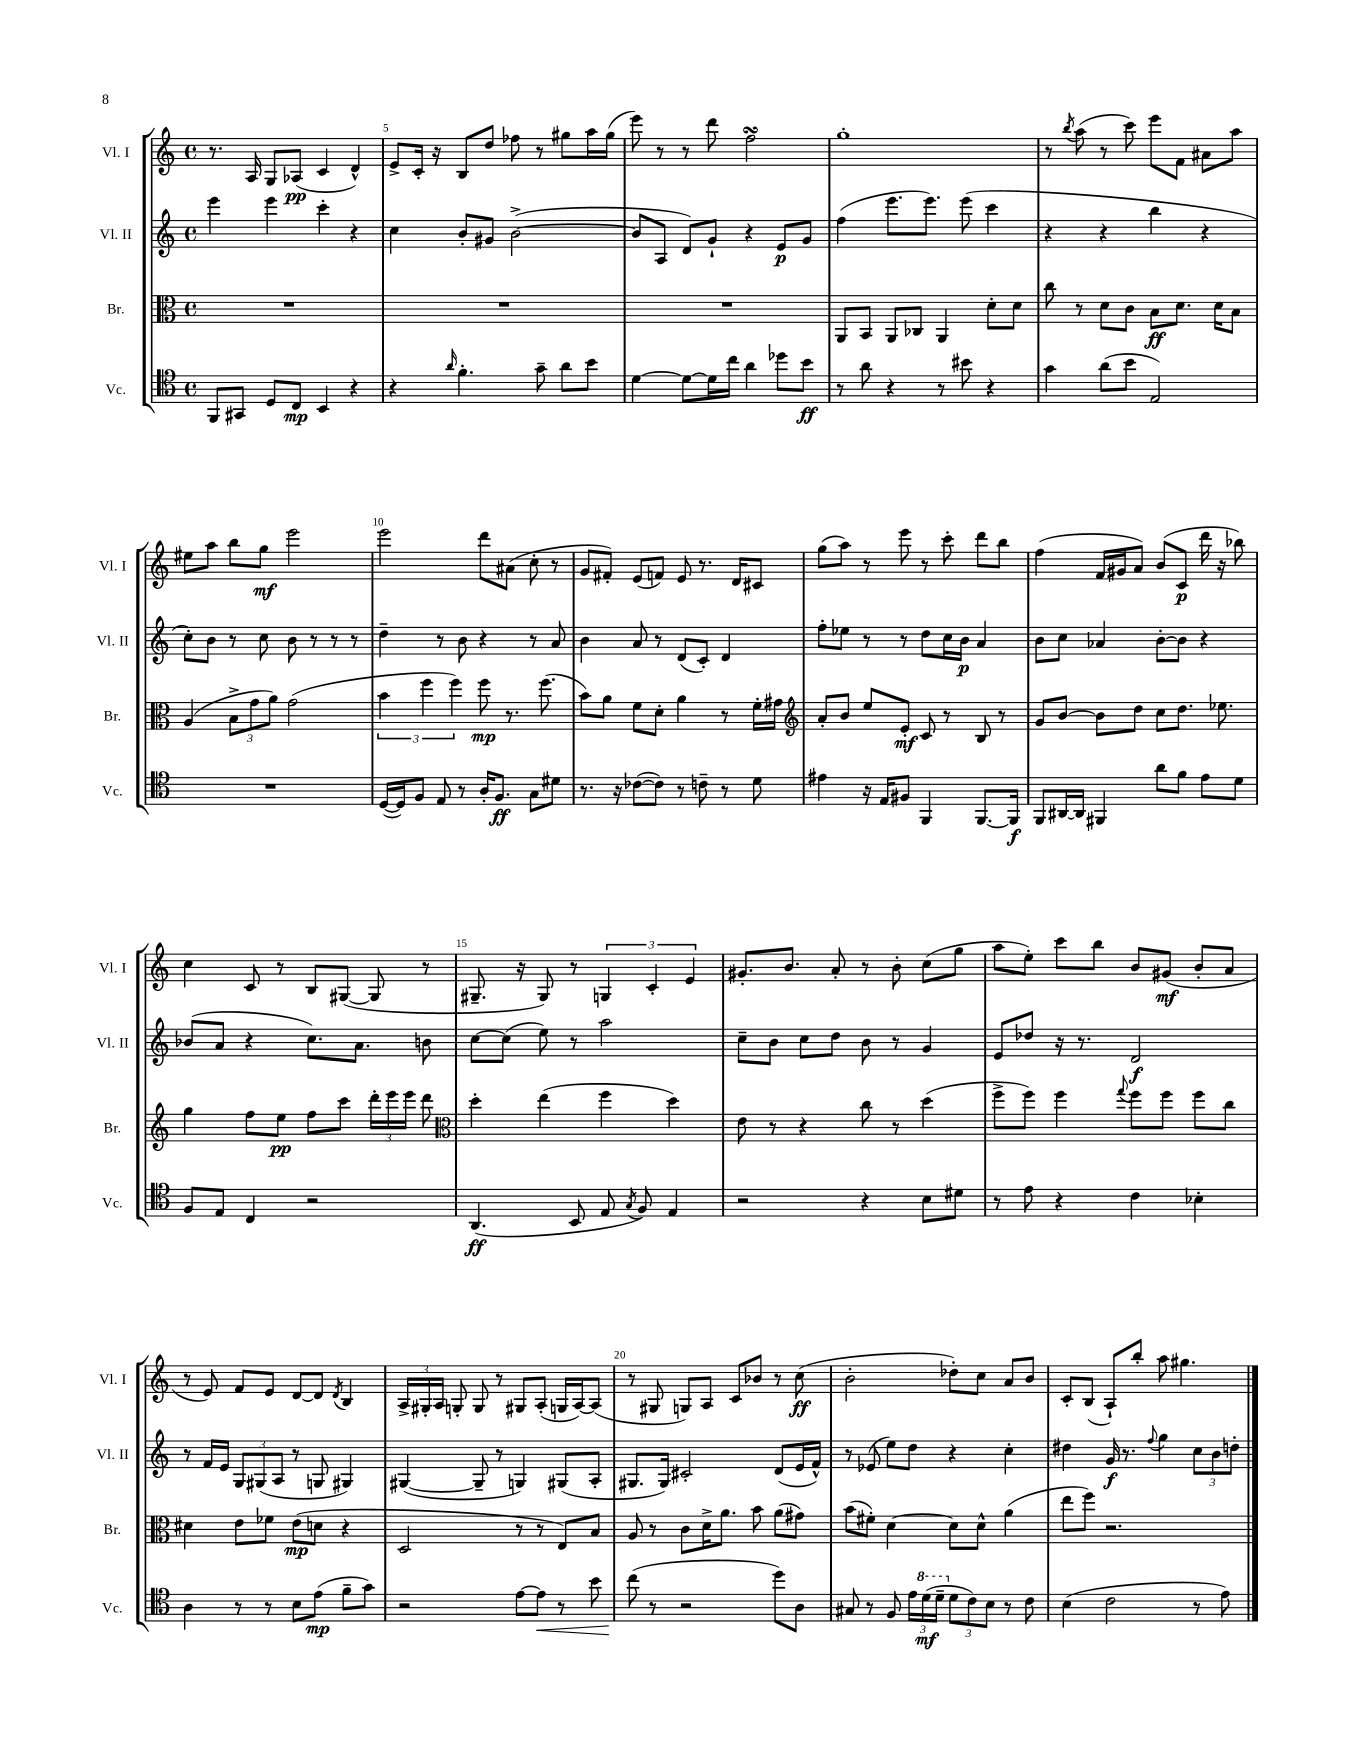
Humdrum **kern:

**kern	**dynam	**kern	**dynam	**kern	**dynam	**kern	**dynam
*part4	*part4	*part3	*part3	*part2	*part2	*part1	*part1
*staff4	*staff4	*staff3	*staff3	*staff2	*staff2	*staff1	*staff1
*I"Vc.	*	*I"Br.	*	*I"Vl. II	*	*I"Vl. I	*
*I'Vc.	*	*I'Br.	*	*I'Vl. II	*	*I'Vl. I	*
*clefC4	*	*clefC3	*	*clefG2	*	*clefG2	*
*k[]	*	*k[]	*	*k[]	*	*k[]	*
*M4/4	*	*M4/4	*	*M4/4	*	*M4/4	*
*met(c)	*	*met(c)	*	*met(c)	*	*met(c)	*
=4	=4	=4	=4	=4	=4	=4	=4
8FF/L	.	1r	.	4eee\	.	8.r	.
8GG#X/J	.	.	.	.	.	.	.
.	.	.	.	.	.	16A/	.
8D/L	.	.	.	4eee\	.	8G/L	.
8C/J	mp	.	.	.	.	(8A-X/J	pp
4BB/	.	.	.	4ccc'\	.	4c/	.
4r	.	.	.	4r	.	4d^^/)	.
=5	=5	=5	=5	=5	=5	=5	=5
4r	.	1r	.	4cc\	.	8e^/L	.
.	.	.	.	.	.	16c'/Jk	.
.	.	.	.	.	.	16r	.
16qqa/	.	.	.	.	.	.	.
4.f'\	.	.	.	8b'/L	.	8B/L	.
.	.	.	.	8g#X/J	.	8dd/J	.
.	.	.	.	([2b^\	.	8ff-X\	.
8g~\	.	.	.	.	.	8r	.
8a\L	.	.	.	.	.	8gg#X\L	.
8b\J	.	.	.	.	.	16aa\L	.
.	.	.	.	.	.	(16gg#\JJ	.
=6	=6	=6	=6	=6	=6	=6	=6
[4d\	.	1r	.	8b/L]	.	8eee\)	.
.	.	.	.	8A/J	.	8r	.
8d\L_	.	.	.	8d/L)	.	8r	.
16d\L]	.	.	.	8g`/J	.	8ddd\	.
16cc\JJ	.	.	.	.	.	.	.
4a\	.	.	.	4r	.	2ffsSSs\	.
8dd-X\L	.	.	.	8e/L	p	.	.
8b\J	ff	.	.	8g/J	.	.	.
=7	=7	=7	=7	=7	=7	=7	=7
8r	.	8AA/L	.	(4ff\	.	1gg'	.
8a\	.	8BB/J	.	.	.	.	.
4r	.	8AA/L	.	8.eee\L	.	.	.
.	.	8C-X/J	.	.	.	.	.
.	.	.	.	8.eee\J)	.	.	.
8r	.	4AA/	.	.	.	.	.
8b#X\	.	.	.	(8eee\	.	.	.
4r	.	8d'\L	.	4ccc\	.	.	.
.	.	8d\J	.	.	.	.	.
=8	=8	=8	=8	=8	=8	=8	=8
4g\	.	8cc\	.	4r	.	8r	.
.	.	.	.	.	.	8qbb/	.
.	.	8r	.	.	.	(8aa\	.
(8a\L	.	8d\L	.	4r	.	8r	.
8b\J	.	8c\J	.	.	.	8ccc\)	.
2E/)	.	8B\L	ff	4bb\	.	8eee\L	.
.	.	8.d\J	.	.	.	8f\J	.
.	.	.	.	4r	.	8a#X\L	.
.	.	16d\KL	.	.	.	.	.
.	.	8B\J	.	.	.	8aa\J	.
!!LO:LB:g=z
=9	=9	=9	=9	=9	=9	=9	=9
1r	.	(4A/	.	8cc'\L)	.	8ee#X\L	.
.	.	.	.	8b\J	.	8aa\J	.
.	.	12B^\L	.	8r	.	8bb\L	.
.	.	12g\	.	.	.	.	.
.	.	.	.	8cc\	.	8gg\J	mf
.	.	12a\J)	.	.	.	.	.
.	.	(2g\	.	8b\	.	2eee\	.
.	.	.	.	8r	.	.	.
.	.	.	.	8r	.	.	.
.	.	.	.	8r	.	.	.
=10	=10	=10	=10	=10	=10	=10	=10
([16D/LL	.	6b\	.	4dd~\	.	2eee\	.
16D/J])	.	.	.	.	.	.	.
8F/J	.	.	.	.	.	.	.
.	.	6ff\	.	.	.	.	.
8E/	.	.	.	8r	.	.	.
.	.	6ff\)	.	.	.	.	.
8r	.	.	.	8b\	.	.	.
16A'/KL	.	8ff\	mp	4r	.	8ddd\L	.
8.F/J	ff	.	.	.	.	.	.
.	.	8.r	.	.	.	(8a#X\J	.
8G\L	.	.	.	8r	.	8cc'\	.
.	.	(8.ff\	.	.	.	.	.
8d#X\J	.	.	.	8a/	.	8r	.
=11	=11	=11	=11	=11	=11	=11	=11
8.r	.	8b\L)	.	4b\	.	8g/L	.
.	.	8a\J	.	.	.	8f#X'/J)	.
16r	.	.	.	.	.	.	.
([8c-X\L	.	8f\L	.	8a/	.	(8e/L	.
8c-\J])	.	8d'\J	.	8r	.	8fn/J)	.
8r	.	4a\	.	(8d/L	.	8e/	.
8cn~\	.	.	.	8c'/J)	.	8.r	.
8r	.	8r	.	4d/	.	.	.
.	.	.	.	.	.	16d/KL	.
8d\	.	16f'\LL	.	.	.	8c#X/J	.
.	.	16g#X\JJ	.	.	.	.	.
=12	=12	=12	=12	=12	=12	=12	=12
*	*	*clefG2	*	*	*	*	*
4e#X\	.	8a'/L	.	8ff'\L	.	(8gg\L	.
.	.	8b/J	.	8ee-X\J	.	8aa\J)	.
16r	.	8ee/L	.	8r	.	8r	.
16E/KL	.	.	.	.	.	.	.
8F#X/J	.	8e'/J	mf	8r	.	8eee\	.
4FF/	.	8c/	.	8dd\L	.	8r	.
.	.	8r	.	16cc\L	.	8ccc'\	.
.	.	.	.	16b\JJ	p	.	.
[8.FF/L	.	8B/	.	4a/	.	8ddd\L	.
.	.	8r	.	.	.	8bb\J	.
16FF/Jk]	f	.	.	.	.	.	.
=13	=13	=13	=13	=13	=13	=13	=13
8FF/L	.	8g/L	.	8b\L	.	(4ff\	.
[16AA#X/L	.	[8b/J	.	8cc\J	.	.	.
16AA#/JJ]	.	.	.	.	.	.	.
4FF#X/	.	8b\L]	.	4a-X/	.	16f/LL	.
.	.	.	.	.	.	16g#X/J	.
.	.	8dd\J	.	.	.	8a/J)	.
8a\L	.	8cc\L	.	[8b'\L	.	(8b/L	.
8f\J	.	8.dd\J	.	8b\J]	.	8c/J	p
8e\L	.	.	.	4r	.	16ddd\	.
.	.	8.ee-X\	.	.	.	16r	.
8d\J	.	.	.	.	.	8bb-X\)	.
!!LO:LB:g=z
=14	=14	=14	=14	=14	=14	=14	=14
8F/L	.	4gg\	.	(8b-X/L	.	4cc\	.
8E/J	.	.	.	8a/J	.	.	.
4C/	.	8ff\L	.	4r	.	8c/	.
.	.	8ee\J	pp	.	.	8r	.
2r	.	8ff\L	.	8.cc\L)	.	8B/L	.
.	.	8ccc\J	.	.	.	([8G#X/J	.
.	.	.	.	8.a\J	.	.	.
.	.	24ddd'\LL	.	.	.	8G#/]	.
.	.	24eee\	.	.	.	.	.
.	.	24eee\JJ	.	.	.	.	.
.	.	8ddd\	.	8bn\	.	8r	.
=15	=15	=15	=15	=15	=15	=15	=15
*	*	*clefC3	*	*	*	*	*
(4.AA/	ff	4dd'\	.	[8cc\L	.	8.G#X~/	.
.	.	.	.	(8cc\J]	.	.	.
.	.	.	.	.	.	16r	.
.	.	(4ee\	.	8ee\)	.	8G#/)	.
8BB/	.	.	.	8r	.	8r	.
8E/	.	4ff\	.	2aa\	.	6Gn/	.
8qG/	.	.	.	.	.	.	.
8F/)	.	.	.	.	.	.	.
.	.	.	.	.	.	6c'/	.
4E/	.	4dd\)	.	.	.	.	.
.	.	.	.	.	.	6e/	.
=16	=16	=16	=16	=16	=16	=16	=16
2r	.	8e\	.	8cc~\L	.	8.g#X'/L	.
.	.	8r	.	8b\J	.	.	.
.	.	.	.	.	.	8.b/J	.
.	.	4r	.	8cc\L	.	.	.
.	.	.	.	8dd\J	.	8a'/	.
4r	.	8cc\	.	8b\	.	8r	.
.	.	8r	.	8r	.	8b'\	.
8B\L	.	(4dd\	.	4g/	.	(8cc\L	.
8d#X\J	.	.	.	.	.	8gg\J	.
=17	=17	=17	=17	=17	=17	=17	=17
8r	.	8ff^\L	.	8e/L	.	8aa\L	.
8e\	.	8ff\J)	.	8dd-X/J	.	8ee'\J)	.
4r	.	4ff\	.	16r	.	8ccc\L	.
.	.	.	.	8.r	.	.	.
.	.	.	.	.	.	8bb\J	.
.	.	8qqgg/	.	.	.	.	.
4c\	.	8ff\L	.	2d/	f	8b/L	.
.	.	8ff\J	.	.	.	(8g#X/J	mf
4B-X'\	.	8ff\L	.	.	.	8b'/L	.
.	.	8cc\J	.	.	.	8a/J	.
!!LO:LB:g=z
=18	=18	=18	=18	=18	=18	=18	=18
4A\	.	4d#X\	.	8r	.	8r	.
.	.	.	.	16f/LL	.	8e/)	.
.	.	.	.	16e/JJ	.	.	.
8r	.	8e\L	.	12G/L	.	8f/L	.
.	.	.	.	(12G#X/	.	.	.
8r	.	8f-X\J	.	.	.	8e/J	.
.	.	.	.	12A/J	.	.	.
8B\L	.	(8e\L	mp	8r	.	[8d/L	.
(8e\J	mp	8dn\J	.	8Gn/	.	8d/J]	.
.	.	.	.	.	.	8qd/	.
8f~\L	.	4r	.	4G#X/)	.	4B/	.
8g\J)	.	.	.	.	.	.	.
=19	=19	=19	=19	=19	=19	=19	=19
2r	.	2D/	.	([4G#X/	.	24A^/LL	.
.	.	.	.	.	.	24G#X'/	.
.	.	.	.	.	.	24A/JJ	.
.	.	.	.	.	.	8Gn'/	.
.	.	.	.	8G#~/]	.	8G/	.
.	.	.	.	8r	.	8r	.
[8e\L	.	8r	.	4Gn/)	.	8G#X/L	.
!	!LO:HP:b	!	!	!	!	!	!
8e\J]	<	8r	.	.	.	(8A'/J	.
8r	.	8E/L)	.	(8G#X/L	.	16Gn/LL	.
.	.	.	.	.	.	[16A/J)	.
8b\	.	8B/J	.	8A'/J	.	(8A/J]	.
=20	=20	=20	=20	=20	=20	=20	=20
(8cc\	.	8A/	.	8.G#X/L	.	8r	.
8r	[	8r	.	.	.	8G#X/	.
.	.	.	.	16G#/Jk)	.	.	.
2r	.	8c\L	.	2c#X'/	.	8Gn/L)	.
.	.	16d^\K	.	.	.	8A/J	.
.	.	8.a\J	.	.	.	.	.
.	.	.	.	.	.	8c/L	.
.	.	8b\	.	.	.	8b-X/J	.
8dd\L)	.	(8a\L	.	(8d/L	.	8r	.
8A\J	.	8g#X\J)	.	16e/L	.	(8cc\	ff
.	.	.	.	16f^^/JJ)	.	.	.
=21	=21	=21	=21	=21	=21	=21	=21
8G#X/	.	(8b\L	.	8r	.	2b'\	.
8r	.	8f#X'\J)	.	(8e-X/	.	.	.
8F/	.	[4d\	.	8ee\L)	.	.	.
24e\LL	.	.	.	8dd\J	.	.	.
*8va	*	*	*	*	*	*	*
(24dd\	mf	.	.	.	.	.	.
24dd~\JJ	.	.	.	.	.	.	.
*X8va	*	*	*	*	*	*	*
12d\L	.	8d\L]	.	4r	.	8dd-X'\L)	.
12c\)	.	.	.	.	.	.	.
.	.	8d^^\J	.	.	.	8cc\J	.
12B\J	.	.	.	.	.	.	.
8r	.	(4a\	.	4cc'\	.	8a/L	.
8c\	.	.	.	.	.	8b/J	.
=22	=22	=22	=22	=22	=22	=22	=22
(4B\	.	8ee\L	.	4dd#X\	.	8c'/L	.
.	.	8ff\J)	.	.	.	(8B/J	.
2c\	.	2.r	.	16g/	f	8A`/L)	.
.	.	.	.	8.r	.	.	.
.	.	.	.	.	.	8bb'/J	.
.	.	.	.	8qqff/	.	.	.
.	.	.	.	4gg\	.	8aa\	.
.	.	.	.	.	.	4.gg#X\	.
8r	.	.	.	12cc\L	.	.	.
.	.	.	.	12b\	.	.	.
8e\)	.	.	.	.	.	.	.
.	.	.	.	12ddn'\J	.	.	.
==	==	==	==	==	==	==	==
*-	*-	*-	*-	*-	*-	*-	*-
